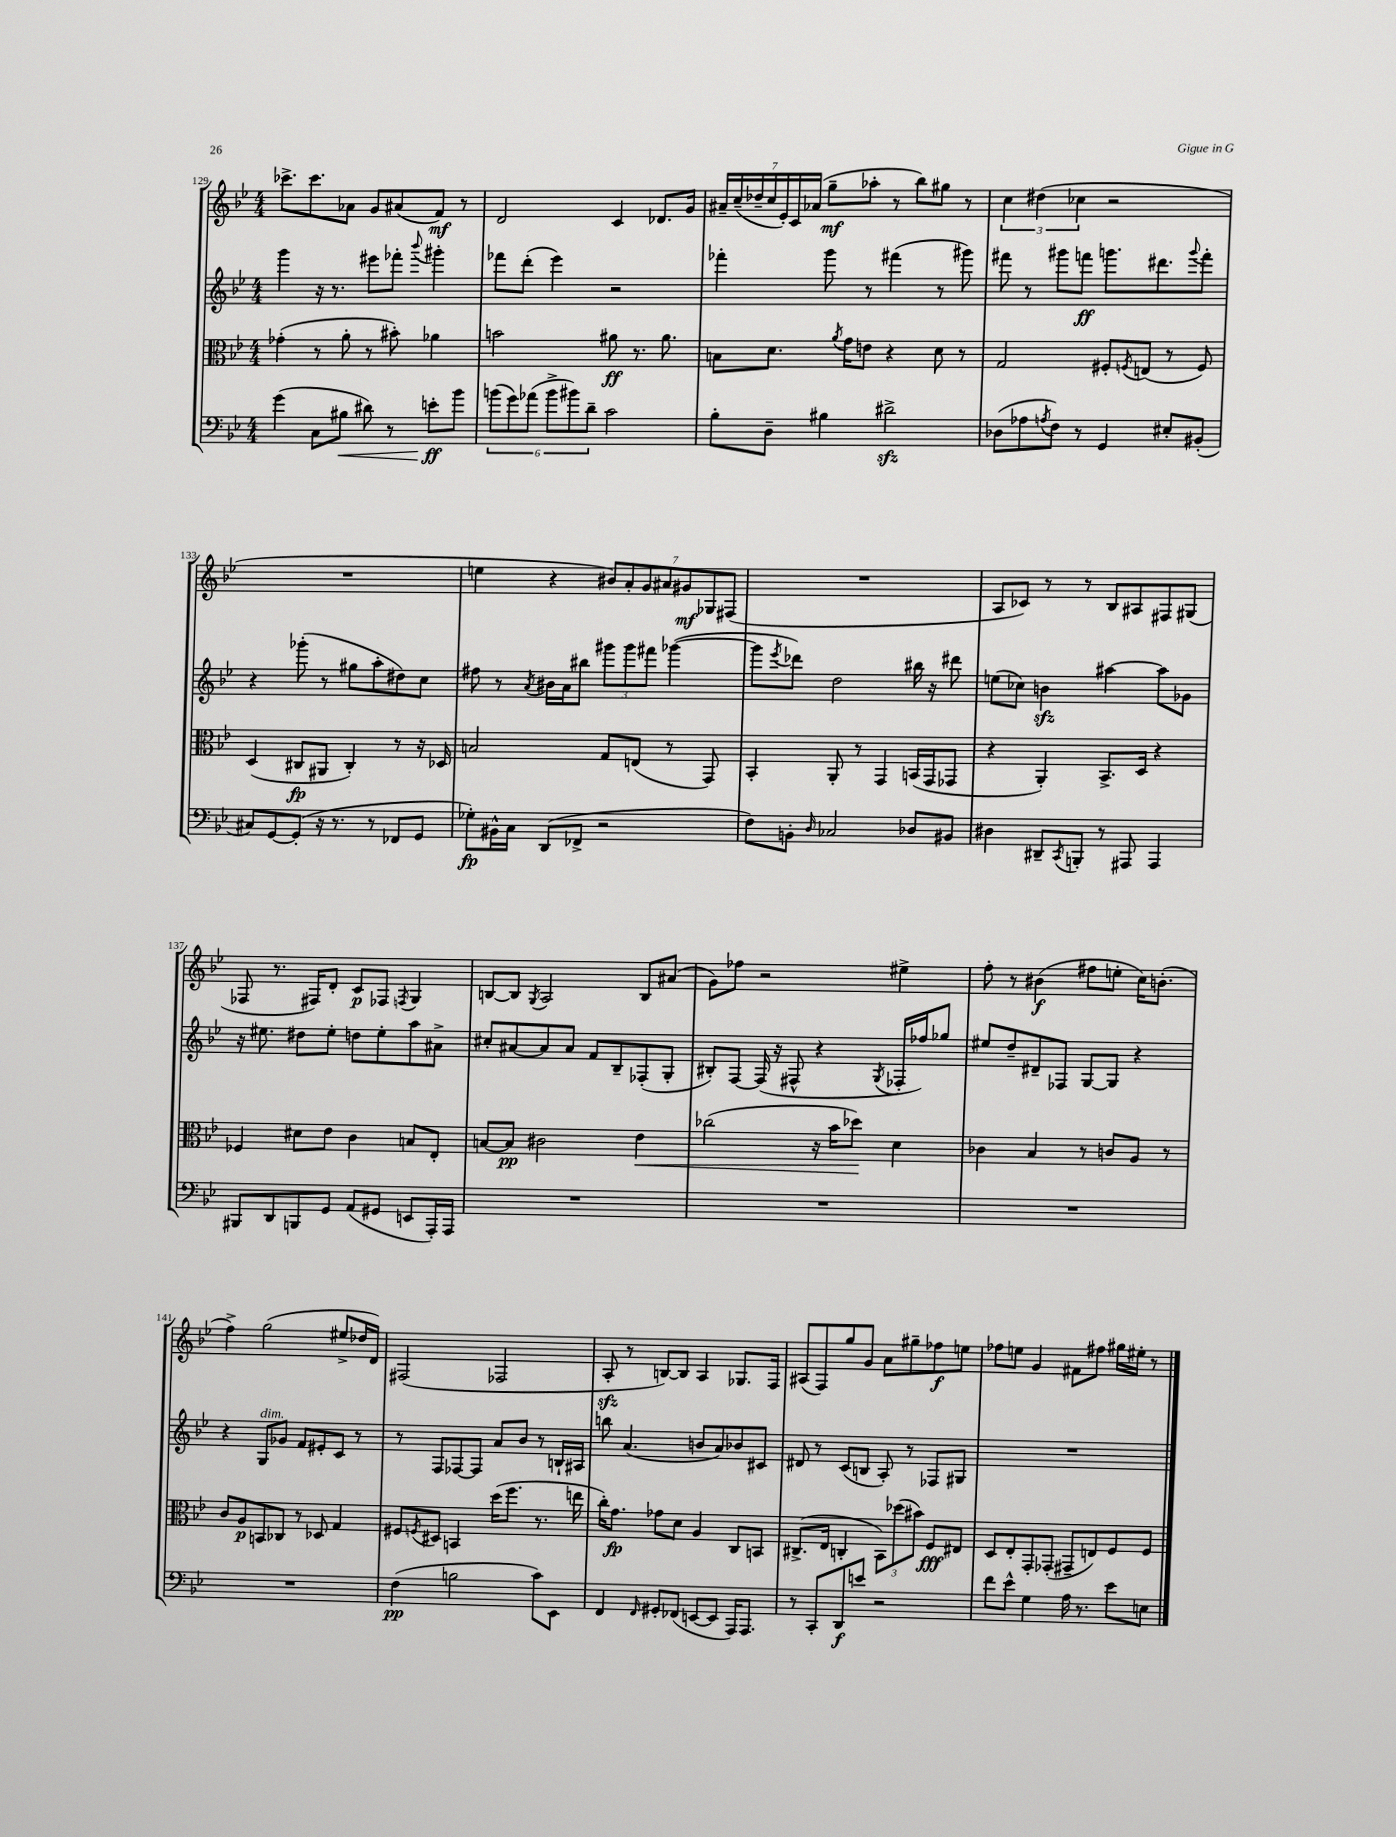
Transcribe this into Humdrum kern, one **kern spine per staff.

**kern	**dynam	**kern	**dynam	**kern	**dynam	**kern	**dynam
*part4	*part4	*part3	*part3	*part2	*part2	*part1	*part1
*staff4	*staff4	*staff3	*staff3	*staff2	*staff2	*staff1	*staff1
*clefF4	*	*clefC3	*	*clefG2	*	*clefG2	*
*k[b-e-]	*	*k[b-e-]	*	*k[b-e-]	*	*k[b-e-]	*
*M4/4	*	*M4/4	*	*M4/4	*	*M4/4	*
=129	=129	=129	=129	=129	=129	=129	=129
(4g\	.	(4g-X'\	.	4ggg\	.	8.ccc-X^\L	.
.	.	.	.	.	.	8.ccc-\	.
8C\L	.	8r	.	16r	.	.	.
.	.	.	.	8.r	.	.	.
!	!LO:HP:b	!	!	!	!	!	!
8B#X\J	<	8a'\	.	.	.	8a-X\J	.
8d#X\)	.	8r	.	8eee#X\L	.	8g/L	.
8r	.	8b#X'\)	.	8fff-X'\J	.	(8a#X/	.
.	.	.	.	8qqbbb-/	.	.	.
8en'\L	ff	4a-X\	.	4ggg#X'\	.	8f/J)	mf
8b-\J	[	.	.	.	.	8r	.
=130	=130	=130	=130	=130	=130	=130	=130
(12bn\L	.	2bn\	.	8fff-X\L	.	2d/	.
12g\)	.	.	.	.	.	.	.
.	.	.	.	(8ddd'\J	.	.	.
(12a-X\J	.	.	.	.	.	.	.
12b^\L	.	.	.	4eee-\)	.	.	.
12b#X\)	.	.	.	.	.	.	.
12d~\J	.	.	.	.	.	.	.
2c\	.	8a#X\	ff	2r	.	4c/	.
.	.	8.r	.	.	.	.	.
.	.	.	.	.	.	8.d-X/L	.
.	.	8.a#\	.	.	.	.	.
.	.	.	.	.	.	16g/Jk	.
=131	=131	=131	=131	=131	=131	=131	=131
8B-'\L	.	8Bn\L	.	4fff-X'\	.	28a#X~/LL	.
.	.	.	.	.	.	(28cc~/	.
.	.	.	.	.	.	28dd-X~/	.
.	.	.	.	.	.	28cc/	.
8D~\J	.	8.d\J	.	.	.	.	.
.	.	.	.	.	.	28e-'/)	.
.	.	.	.	.	.	28c/	.
.	.	.	.	.	.	(28a-X/JJ	.
4B#X\	.	.	.	8ggg\	.	8gg~\L	mf
.	.	8qa/	.	.	.	.	.
.	.	16g\KL	.	.	.	.	.
.	.	8en\J	.	8r	.	8aa-X'\J	.
2d#Xzz^\	.	4r	.	(4fff#X\	.	8r	.
.	.	.	.	.	.	8bb-\L)	.
.	.	8d\	.	8r	.	8gg#X\J	.
.	.	8r	.	8ggg#X\)	.	8r	.
=132	=132	=132	=132	=132	=132	=132	=132
(8D-X\L	.	2G/	.	8fff#X\	.	6cc\	.
8A-X\	.	.	.	8r	.	.	.
.	.	.	.	.	.	(6dd#X\	.
8qAn/	.	.	.	.	.	.	.
8F\J)	.	.	.	8ggg#X\L	.	.	.
.	.	.	.	.	.	6cc-X\	.
8r	.	.	.	8fffn\J	ff	.	.
4GG/	.	8F#X'/L	.	8.gggn\L	.	2r	.
.	.	8qFn/	.	.	.	.	.
.	.	(8En/J	.	.	.	.	.
.	.	.	.	8.ddd#X\	.	.	.
8E#X'/L	.	8r	.	.	.	.	.
.	.	.	.	8qqggg/	.	.	.
(8BB#X'/J	.	8F/)	.	8fff'\J	.	.	.
!!LO:LB:g=z
=133	=133	=133	=133	=133	=133	=133	=133
8C#X/L)	.	(4D/	.	4r	.	1r	.
[8GG/	.	.	.	.	.	.	.
(8GG'/J]	.	8C#X/L	fp	(8ggg-X'\	.	.	.
16r	.	8AA#X/J	.	8r	.	.	.
8.r	.	.	.	.	.	.	.
.	.	4C#'/)	.	8gg#X\L	.	.	.
8r	.	.	.	8aa'\	.	.	.
8FF-X/L	.	8r	.	8dd#X\)	.	.	.
8GG/J	.	16r	.	8cc\J	.	.	.
.	.	16D-X/	.	.	.	.	.
=134	=134	=134	=134	=134	=134	=134	=134
8G-X'\L)	fp	2Bn/	.	8ff#X\	.	4een\	.
16BB#X^^\L	.	.	.	8r	.	.	.
16C\JJ	.	.	.	.	.	.	.
.	.	.	.	8qa/	.	.	.
(8DD/L	.	.	.	16b#X\LL	.	4r	.
.	.	.	.	16a\J	.	.	.
8FF-X^/J	.	.	.	8bb#X\J	.	.	.
2r	.	8G/L	.	12ggg#X\L	.	14b#X/L)	.
.	.	.	.	.	.	14a'/	.
.	.	.	.	12ggg#\	.	.	.
.	.	(8En/J	.	.	.	.	.
.	.	.	.	.	.	14g/	.
.	.	.	.	12fff#X\J	.	.	.
.	.	.	.	.	.	14a#X/	.
.	.	8r	.	([4ggg-X\	.	.	.
.	.	.	.	.	.	14g#X/	mf
.	.	.	.	.	.	14G-X/	.
.	.	8GG/)	.	.	.	.	.
.	.	.	.	.	.	(14F#X/J	.
=135	=135	=135	=135	=135	=135	=135	=135
8F\L)	.	4BB-'/	.	8ggg-\L]	.	1r	.
.	.	.	.	8qeee-/	.	.	.
8BBn'\J	.	.	.	8ddd-X\J)	.	.	.
16qqD/	.	.	.	.	.	.	.
2C-X/	.	8AA'/	.	2dd\	.	.	.
.	.	8r	.	.	.	.	.
.	.	4GG/	.	.	.	.	.
8D-X/L	.	(16BBn/LL	.	16bb#X\	.	.	.
.	.	16GG/J	.	16r	.	.	.
8BB#X/J	.	8GG-X/J	.	8ddd#X\	.	.	.
=136	=136	=136	=136	=136	=136	=136	=136
4D#X\	.	4r	.	(8een\L	.	8A/L	.
.	.	.	.	8cc-X\J)	.	8c-X/J)	.
8DD#X~/L	.	4AA'/)	.	4bnzz\	.	8r	.
8qCC/	.	.	.	.	.	.	.
8BBBn'/J	.	.	.	.	.	8r	.
8r	.	8.BB-^/L	.	[4aa#X\	.	8B-/L	.
8AAA#X/	.	.	.	.	.	8A#X/	.
.	.	16D/Jk	.	.	.	.	.
4AAA#/	.	4r	.	8aa#\L]	.	8F#X/	.
.	.	.	.	8g-X\J	.	(8G#X/J	.
!!LO:LB:g=z
=137	=137	=137	=137	=137	=137	=137	=137
8BBB#X/L	.	4F-X/	.	16r	.	8F-X/	.
.	.	.	.	8.ee#X\	.	.	.
8DD/	.	.	.	.	.	8.r	.
8BBBn/	.	8d#X\L	.	8dd#X\L	.	.	.
.	.	.	.	.	.	16F#X/KL)	.
8GG/J	.	8e-\J	.	8ee#'\J	.	8d'/J	.
(8AA/L	.	4c\	.	8ddn\L	.	8c/L	p
8GG#X/J	.	.	.	8ee#'\	.	8F-X/J	.
.	.	.	.	.	.	8qFn/	.
8EEn/L	.	8Bn/L	.	8aa\	.	4G/	.
16AAA'/L)	.	8E-'/J	.	8a#X^\J	.	.	.
16AAA/JJ	.	.	.	.	.	.	.
=138	=138	=138	=138	=138	=138	=138	=138
1r	.	[8Bn/L	.	8cc#X'/L	.	[8Bn/L	.
.	.	8B/J]	pp	[8a#X/	.	8B/J]	.
.	.	.	.	.	.	8qG/	.
.	.	2c#X\	.	8a#/]	.	2A/	.
.	.	.	.	8a#/J	.	.	.
.	.	.	.	8f/L	.	.	.
.	.	.	.	8B-~/	.	.	.
!	!	!	!LO:HP:b	!	!	!	!
.	.	4e-\	<	(8F-X'/	.	8B/L	.
.	.	.	.	8G'/J	.	(8a#X/J	.
=139	=139	=139	=139	=139	=139	=139	=139
1r	.	(2cc-X\	.	8B#X'/L)	.	8g\L)	.
.	.	.	.	[8F/J	.	8ff-X\J	.
.	.	.	.	(16F/]	.	2r	.
.	.	.	.	16r	.	.	.
.	.	.	.	8F#X^^/	.	.	.
.	.	16r	.	4r	.	.	.
.	.	16b-\KL	.	.	.	.	.
.	.	8dd-X\J)	.	.	.	.	.
.	.	.	.	8qG/	.	.	.
.	.	4d\	[	16F-X'/LL	.	4ee#X^\	.
.	.	.	.	16ff-X/J)	.	.	.
.	.	.	.	8gg-X/J	.	.	.
=140	=140	=140	=140	=140	=140	=140	=140
1r	.	4c-X\	.	8ee#X/L	.	8ff'\	.
.	.	.	.	8dd~/	.	8r	.
.	.	4B-/	.	8d#X~/	.	(4b#X\	f
.	.	.	.	8F-X/J	.	.	.
.	.	8r	.	[8G/L	.	8ff#X\L	.
.	.	8cn/L	.	8G/J]	.	8een'\J	.
.	.	8A/J	.	4r	.	16cc\KL)	.
.	.	.	.	.	.	(8.bn'\J	.
.	.	8r	.	.	.	.	.
!!LO:LB:g=z
=141	=141	=141	=141	=141	=141	=141	=141
1r	.	8c/L	.	4r	.	4ff^\)	.
.	.	8A/	p	.	.	.	.
!	!	!	!	!LO:TX:a:i:t=dim.	!	!	!
.	.	8BBn/	.	8G/L	.	(2gg\	.
.	.	8C-X/J	.	8g-X/J	.	.	.
.	.	8r	.	8f/L	.	.	.
.	.	8D-X/	.	8e#X'/	.	.	.
.	.	4G/	.	8c/J	.	8ee#X^/L	.
.	.	.	.	8r	.	16dd-X/L	.
.	.	.	.	.	.	16d/JJ)	.
=142	=142	=142	=142	=142	=142	=142	=142
(4F\	pp	8F#X/L	.	8r	.	(2F#X/	.
.	.	8qFn/	.	.	.	.	.
.	.	8D#X/J	.	8F/L	.	.	.
2Bn\	.	4BBn/	.	[8F-X/	.	.	.
.	.	.	.	8F-/J]	.	.	.
.	.	(16dd\KL	.	8a/L	.	2F-X/	.
.	.	8.ff\J	.	.	.	.	.
.	.	.	.	8b-/J	.	.	.
8c\L)	.	8.r	.	8r	.	.	.
8EE-\J	.	.	.	16Bn`/LL	.	.	.
.	.	16een\	.	16A#X/JJ	.	.	.
=143	=143	=143	=143	=143	=143	=143	=143
4FF/	.	16cc'\KL)	.	8bbn\	.	8Azz'/	.
.	.	8.g\J	fp	.	.	.	.
.	.	.	.	(4.a/	.	8r	.
16qqFF/	.	.	.	.	.	.	.
8GG#X'/L	.	8g-X\L	.	.	.	[8Bn/L)	.
(8FF-X/J	.	8d\J	.	.	.	8B/J]	.
[8EEn/L	.	4A/	.	8bn/L	.	4A/	.
8EE/J]	.	.	.	8a/)	.	.	.
16AAA/KL)	.	8C/L	.	8b-X/	.	8.G-X/L	.
8.AAA/J	.	.	.	.	.	.	.
.	.	8BBn/J	.	8c#X/J	.	.	.
.	.	.	.	.	.	16F/Jk	.
=144	=144	=144	=144	=144	=144	=144	=144
8r	.	(8.C#X^/L	.	8d#X/	.	(8A#X/L	.
8CC'/L	.	.	.	8r	.	8F/)	.
.	.	16E-/Jk	.	.	.	.	.
8DD/	f	4Cn'/	.	(8c/L	.	8gg/	.
8en/J	.	.	.	8Bn/J	.	8g/J	.
2r	.	12BB-\L)	.	8A'/)	.	8a\L	.
.	.	(12dd-X\	.	.	.	.	.
.	.	.	.	8r	.	8gg#X~\	.
.	.	12b#X\J)	.	.	.	.	.
.	.	8F/L	fff	8F-X/L	.	8ff-X\	f
.	.	8E#X/J	.	8G#X/J	.	8een\J	.
=145	=145	=145	=145	=145	=145	=145	=145
8f\L	.	8D/L	.	1r	.	8ff-X\L	.
8e-^^\J	.	8E-'/	.	.	.	8een\J	.
4G\	.	8GG'/	.	.	.	4g/	.
.	.	(8GG-X'/J	.	.	.	.	.
16A\	.	8GG#X~/L	.	.	.	8f#X\L	.
8.r	.	.	.	.	.	.	.
.	.	8En/)	.	.	.	8ff#X\J	.
8e-\L	.	8F/	.	.	.	16gg#X\LL	.
.	.	.	.	.	.	16ee#X'\JJ	.
8En\J	.	8F/J	.	.	.	8r	.
==	==	==	==	==	==	==	==
*-	*-	*-	*-	*-	*-	*-	*-
